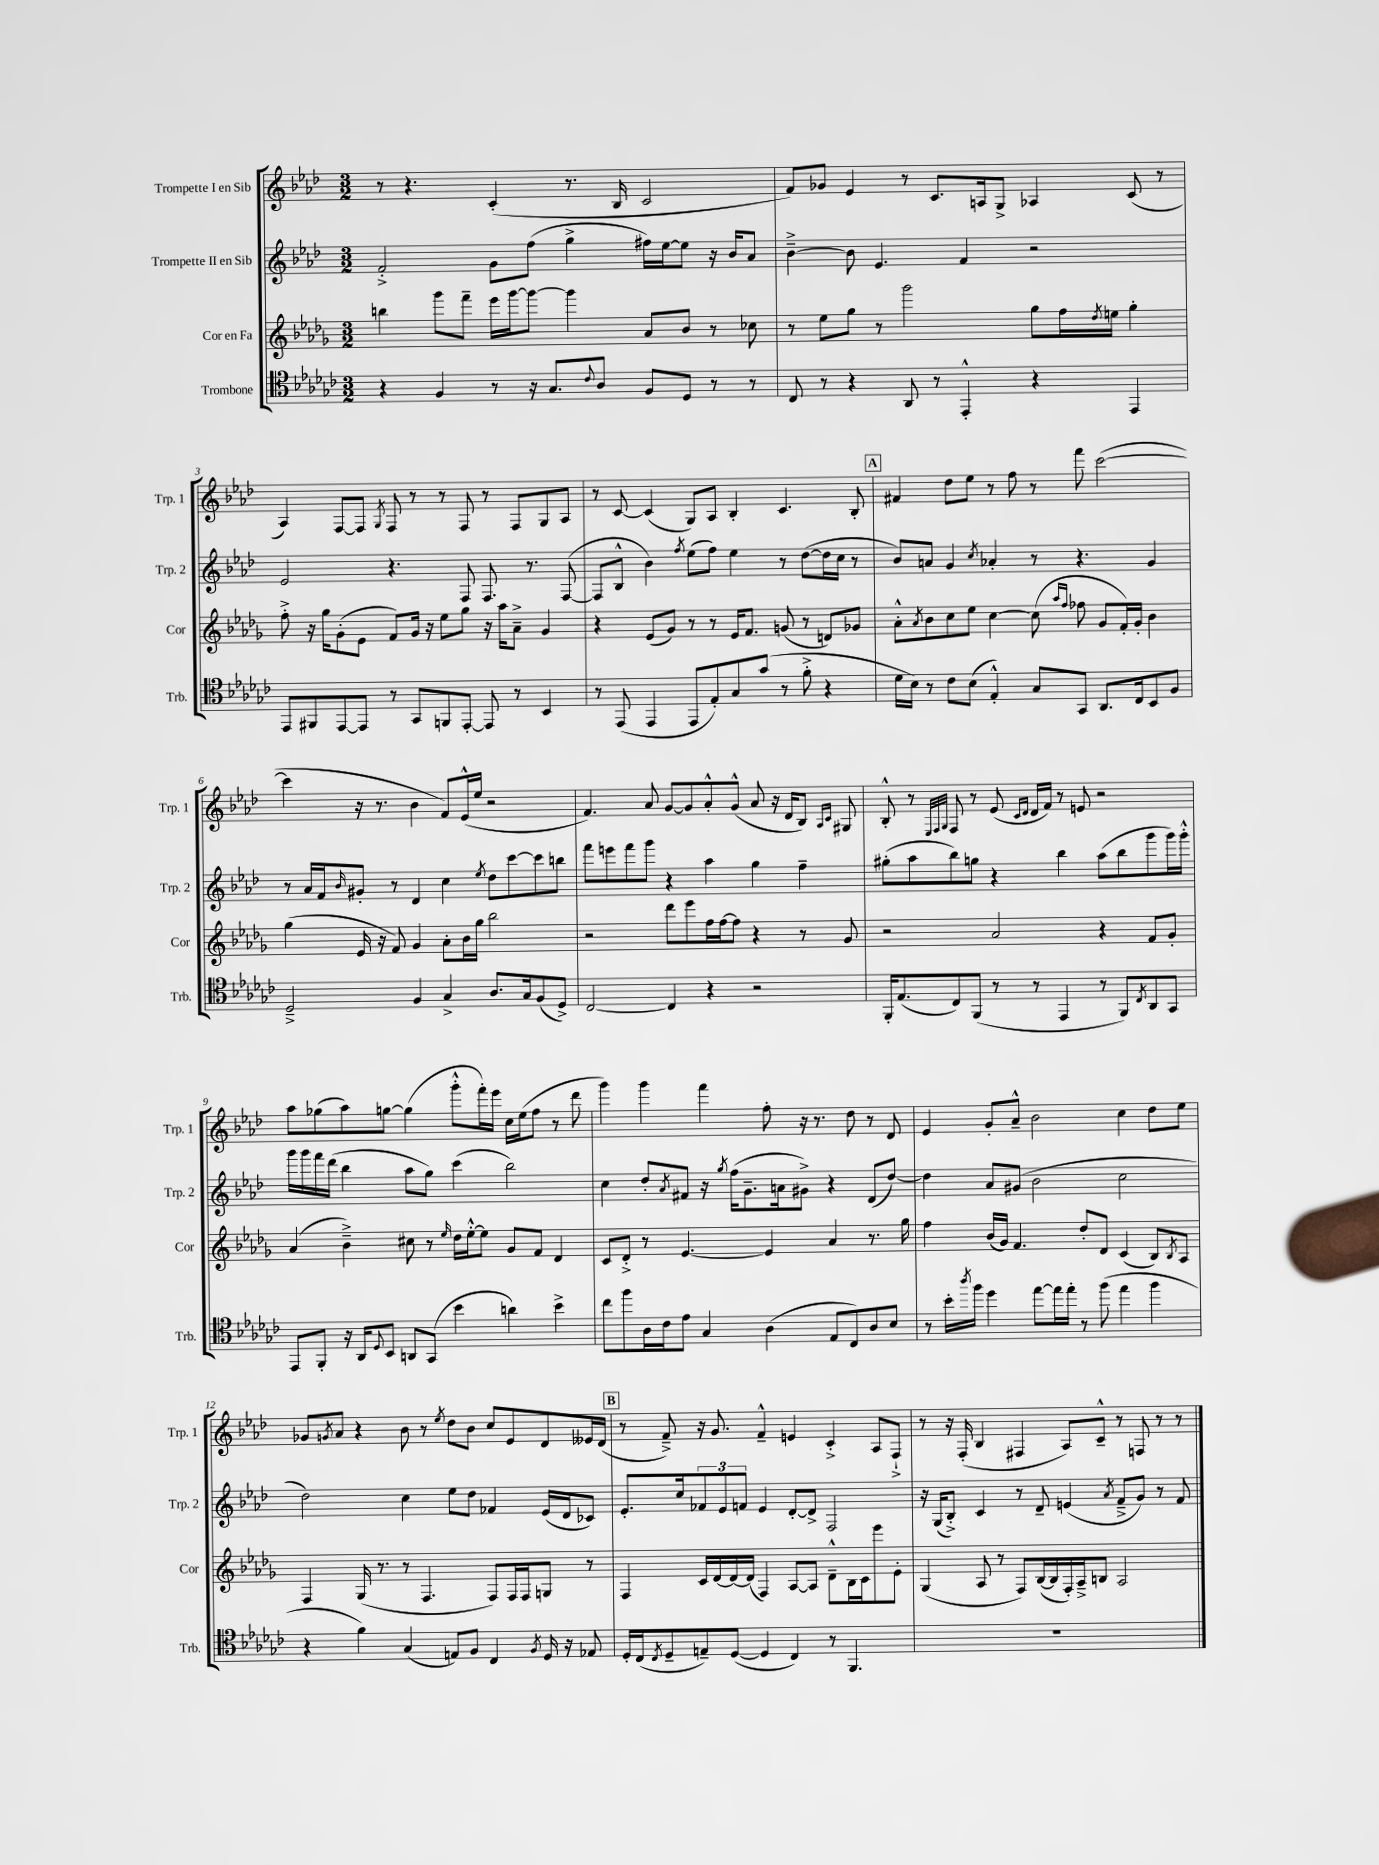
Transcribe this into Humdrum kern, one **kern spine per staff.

**kern	**kern	**kern	**kern
*staff4	*staff3	*staff2	*staff1
*clefC4	*clefG2	*clefG2	*clefG2
*k[b-e-a-d-g-c-]	*k[b-e-a-d-g-]	*k[b-e-a-d-]	*k[b-e-a-d-]
*M3/2	*M3/2	*M3/2	*M3/2
4r	4bb\	2f'^/	8r
.	.	.	4.r
4F/	8ggg-\L	.	.
.	8fff~\J	.	.
8r	16eee-\LL	8g\L	(4c'/
.	[16ggg-\J	.	.
16r	8ggg-\_J	(8ff\J	.
8.G-/L	.	.	.
.	4ggg-\]	4gg^\	8.r
8qqc-/	.	.	.
8A-/J	.	.	.
.	.	.	16B-/
8F/L	8a-/L	16ff#\LL)	2c/
.	.	[16ee-\J	.
8D-/J	8b-/J	8ee-\]J	.
8r	8r	16r	.
.	.	16b-/LK	.
8r	8cc-\	8a-/J	.
=	=	=	=
8C-/	8r	[4b-~^\	8f/L)
8r	8ee-\L	.	8g-/J
4r	8gg-\J	8b-\]	4e-/
.	8r	4.e-/	.
8AA-/	2ggg-\	.	8r
8r	.	.	8.c/L
4EE-'^^/	.	4f/	.
.	.	.	16A/k
.	.	.	8G^/J
4r	8gg-\L	2r	4A-/
.	16ff\L	.	.
.	8qdd-/	.	.
.	16ee\JJ	.	.
4EE-/	4gg-'\	.	(8c/
.	.	.	8r
=	=	=	=
8EE-/L	8ff'^\	2e-/	4A-/)
8FF#/	16r	.	.
.	16gg-\LK	.	.
[8EE-/	(8g-'\	.	[8F/L
8EE-/]J	8e-\J	.	8F/]J
.	.	.	8qG/
8r	8f/L)	4.r	8F/
8GG-/L	16g-/Jk	.	8r
.	16r	.	.
8FF/	8ee-\L	.	8r
[8EE-'/J	8gg-\J	8F/	8F/
8EE-/]	16r	8.F/	8r
.	16aa-\LK	.	.
8r	8a-~^\J	.	8F/L
.	.	8.r	.
4BB-/	4g-/	.	8G/
.	.	([8F/	8A-/J
=	=	=	=
8r	4r	8F/]L	8r
(8EE-/	.	8B-^^/J	[8c/
4EE-/	(8e-/L	4b-\)	(4c/]
.	8g-/J)	.	.
.	.	8qff/	.
8EE-/L	8r	(8ee-\L	8G/L)
8E-'/)	8r	8ff\J)	8A-/J
8G-/	16e-/LK	4ee-\	4B-'/
.	8.f/J	.	.
(8g-/J	.	.	.
8r	(8g/	8r	4.c/
8f'^\	8r	([8dd-\L	.
4r	8d/L)	16dd-\]L	.
.	.	16cc\JJ	.
.	8g-/J	8r	8B-'/
=	=	=	=
16d-\LL	8a-'^^\L	8b-/L)	4f#/
16B-\JJ)	.	.	.
.	8qa-/	.	.
8r	8b-\	8a/J	.
8c-\L	8cc\	4g/	8dd-\L
(8B-\J	8ee-\J	.	8ee-\J
.	.	8qcc/	.
4E-'^^/)	[4cc\	4a-'/	8r
.	.	.	8ff\
8G-/L	(8cc\]	8r	8r
.	16qqaa-/LL	.	.
.	16qqff/JJ	.	.
8GG-/J	8ff-\	4.r	8fff\
8.AA-/L	8g-/L	.	([2ccc\
.	16f'/L)	.	.
16C-/k	16g-'/JJ	.	.
8BB-/	4b-\	4g/	.
8F/J	.	.	.
=	=	=	=
2D-~^/	(4gg-\	8r	4ccc\]
.	.	16a-/LL	.
.	.	16f/J	.
.	.	16qqb-/	.
.	16e-/	8g#'/J	16r
.	16r	.	8.r
.	8f/)	8r	.
4F/	4g-/	4d-/	4b-\
4G-^/	8a-'\L	4cc\	8f/L)
.	16b-\L	.	(16e-^^/L
.	16gg-\JJ	.	16ee-/JJ
.	.	8qee-/	.
8.A-/L	2bb-\	8dd-\L	2r
.	.	[8ccc\	.
16G-/k	.	.	.
(8F/	.	8ccc\]	.
8D-^/J)	.	8bb\J	.
=	=	=	=
[2C-/	2r	8fff\L	4.f/)
.	.	8eee\	.
.	.	8fff\	.
.	.	8ggg\J	8a-/
4C-/]	8ddd-\L	4r	[8g/L
.	8eee-\	.	8g/]
4r	16ff\L	4aa-\	8a-'^^/
.	[16ff\J	.	.
.	8ff\]J	.	(8g^^/J
2r	4r	4gg\	8a-/
.	.	.	16r
.	.	.	16d-/LK
.	8r	4ff~\	8B-/J)
.	.	.	16qqA-/LL
.	.	.	16qqc/JJ
.	8g-/	.	8G#/
=	=	=	=
16FF'/LK	2r	(8gg#'\L	8B-'^^/
(8.E-/	.	.	.
.	.	8aa-\	8r
.	.	.	32qqE-/LLL
.	.	.	32qqF/
.	.	.	32qqG/JJJ
8C-/)	.	8bb-\)	8F/
(8FF/J	.	8gg\J	8r
8r	2a-/	4r	(8e-/
.	.	.	16qqc/LL
.	.	.	16qqd-/JJ
8r	.	.	16d-/LL
.	.	.	16f/JJ)
4EE-/	.	4bb-\	8r
.	.	.	8e/
8r	4r	(8aa-\L	2r
8FF/L)	.	8bb-\	.
8qC-/	.	.	.
8AA-/	8f/L	8ggg\	.
8GG-/J	8g-'/J	16ggg\L)	.
.	.	16ggg'^^\JJ	.
=	=	=	=
8EE-/L	(4a-/	16ggg\LL	8aa-\L
.	.	16ggg\	.
8FF'/J	.	16fff\	(8gg-\
.	.	(16ddd-\JJ	.
16r	4b-~^\)	4bb-\	8aa-\)
16AA-/LK	.	.	.
8qqD-/	.	.	.
8BB-/J	.	.	[8gg\J
8AA/L	8cc#\	8aa-\L	(4gg\]
(8GG-/J	8r	8gg\J)	.
.	16qqee-/	.	.
4b-\	16dd-\LL	(4ccc\	8ggg'^^\L
.	[16ee-'^^\J	.	.
.	8ee-\]J	.	16fff'\L)
.	.	.	16eee-\JJ
4a\)	8g-/L	2bb-\)	16cc\LL
.	.	.	(16ee-\J
.	8f/J	.	8ff\J
4b-^\	4d-/	.	8r
.	.	.	8ddd-\
=	=	=	=
8cc-\L	8c/L	4cc\	4ggg\)
8ff\	8d-'^/J	.	.
16A-\L	8r	8dd-'/L	4ggg\
16c-\J	.	.	.
.	.	8qa-/	.
8e-\J	[4.e-/	8f#/J	.
4G-/	.	16r	4fff\
.	.	8qgg/	.
.	.	(16ff\LK	.
.	.	8.g~\	.
(4A-\	4e-/]	.	8ff'\
.	.	16a\k	.
.	.	8g#^\J)	16r
.	.	.	8.r
8E-/L	4a-/	4r	.
8C-/)	.	.	8dd-\
8A-/	8.r	(8d-/L	8r
8B-/J	.	[8dd-/J)	8d-/
.	16gg-\	.	.
=	=	=	=
8r	4ff\	4dd-\]	4e-/
16b-'\LL	.	.	.
8qaa-/	.	.	.
16ff\JJ	.	.	.
4dd-\	(16b-/LL	8a-/L	8g'/L
.	16g-/JJ)	.	.
.	4.f/	(8g#/J	8a-~^^/J
[8ee-\L	.	2b-\	2b-\
16ee-\]L	.	.	.
16ee-'\JJ	.	.	.
8r	8dd-'/L	.	.
(8ff\	8d-/J	.	.
4ee-\	(4c/	2cc\	4cc\
4ff\	8B-/L)	.	8dd-\L
.	8qB-/	.	.
.	8A-/J	.	8ee-\J
=	=	=	=
4r	4F/	2dd-\)	8g-/L
.	.	.	8qg/
.	.	.	8a-/J
4f\)	(16G-/	.	4r
.	8.r	.	.
(4G-/	8r	4cc\	8b-\
.	4.F/	.	8r
.	.	.	8qee-/
8E/L)	.	8ee-\L	8dd-\L
8F/J	.	8dd-\J	8b-\J
4C-/	8F/L)	4f-/	8cc/L
.	16F/L	.	8e-/
.	16F/J	.	.
8qF/	.	.	.
16D-/	8G/J	(16e-/LL	8d-/
16r	.	16d-/J	.
8E-/	8r	8c-/J)	16e--/L
.	.	.	(16d-/JJ
=	=	=	=
16D-'/LL	4F/	8.e-'/L	8r
(16C-/J	.	.	.
8qC-/	.	.	.
8D-~/	.	.	8f~^/)
.	.	16cc/k	.
8E~/)	16c/LL	12f-/	16r
.	[16d-/	.	8.g/
.	.	12e-/	.
([8D-/J	16d-/_	.	.
.	.	12f/J	.
.	(16d-/]JJ	.	.
4D-/]	4F/)	4e-/	4f~^^/
4C-/)	[8A-/L	[8d-'/L	4e/
.	8A-/]J	8d-^/]J	.
8r	8d-~^^\L	2F/	4c'^/
4.FF/	16B-\L	.	.
.	16c\J	.	.
.	8eee-\	.	8A-/L
.	8e-'\J	.	8F`^/J
=	=	=	=
1.r	(4G-/	16r	8r
.	.	(16G/LK	.
.	.	8B-'^/J)	16r
.	.	.	(16F'/
.	8A-/	4c/	4B-/
.	8r	.	.
.	8F/L)	8r	4F#/
.	([16B-/L	8d-~/	.
.	16B-/]	.	.
.	16F'/)	(4e/	8A-/L)
.	16A-~^/J	.	.
.	8B/J	.	8c~^^/J
.	.	8qa-/	.
.	2A-/	8f~^/L	8r
.	.	8g/J)	8F/
.	.	8r	8r
.	.	8f/	8r
==	==	==	==
*-	*-	*-	*-
